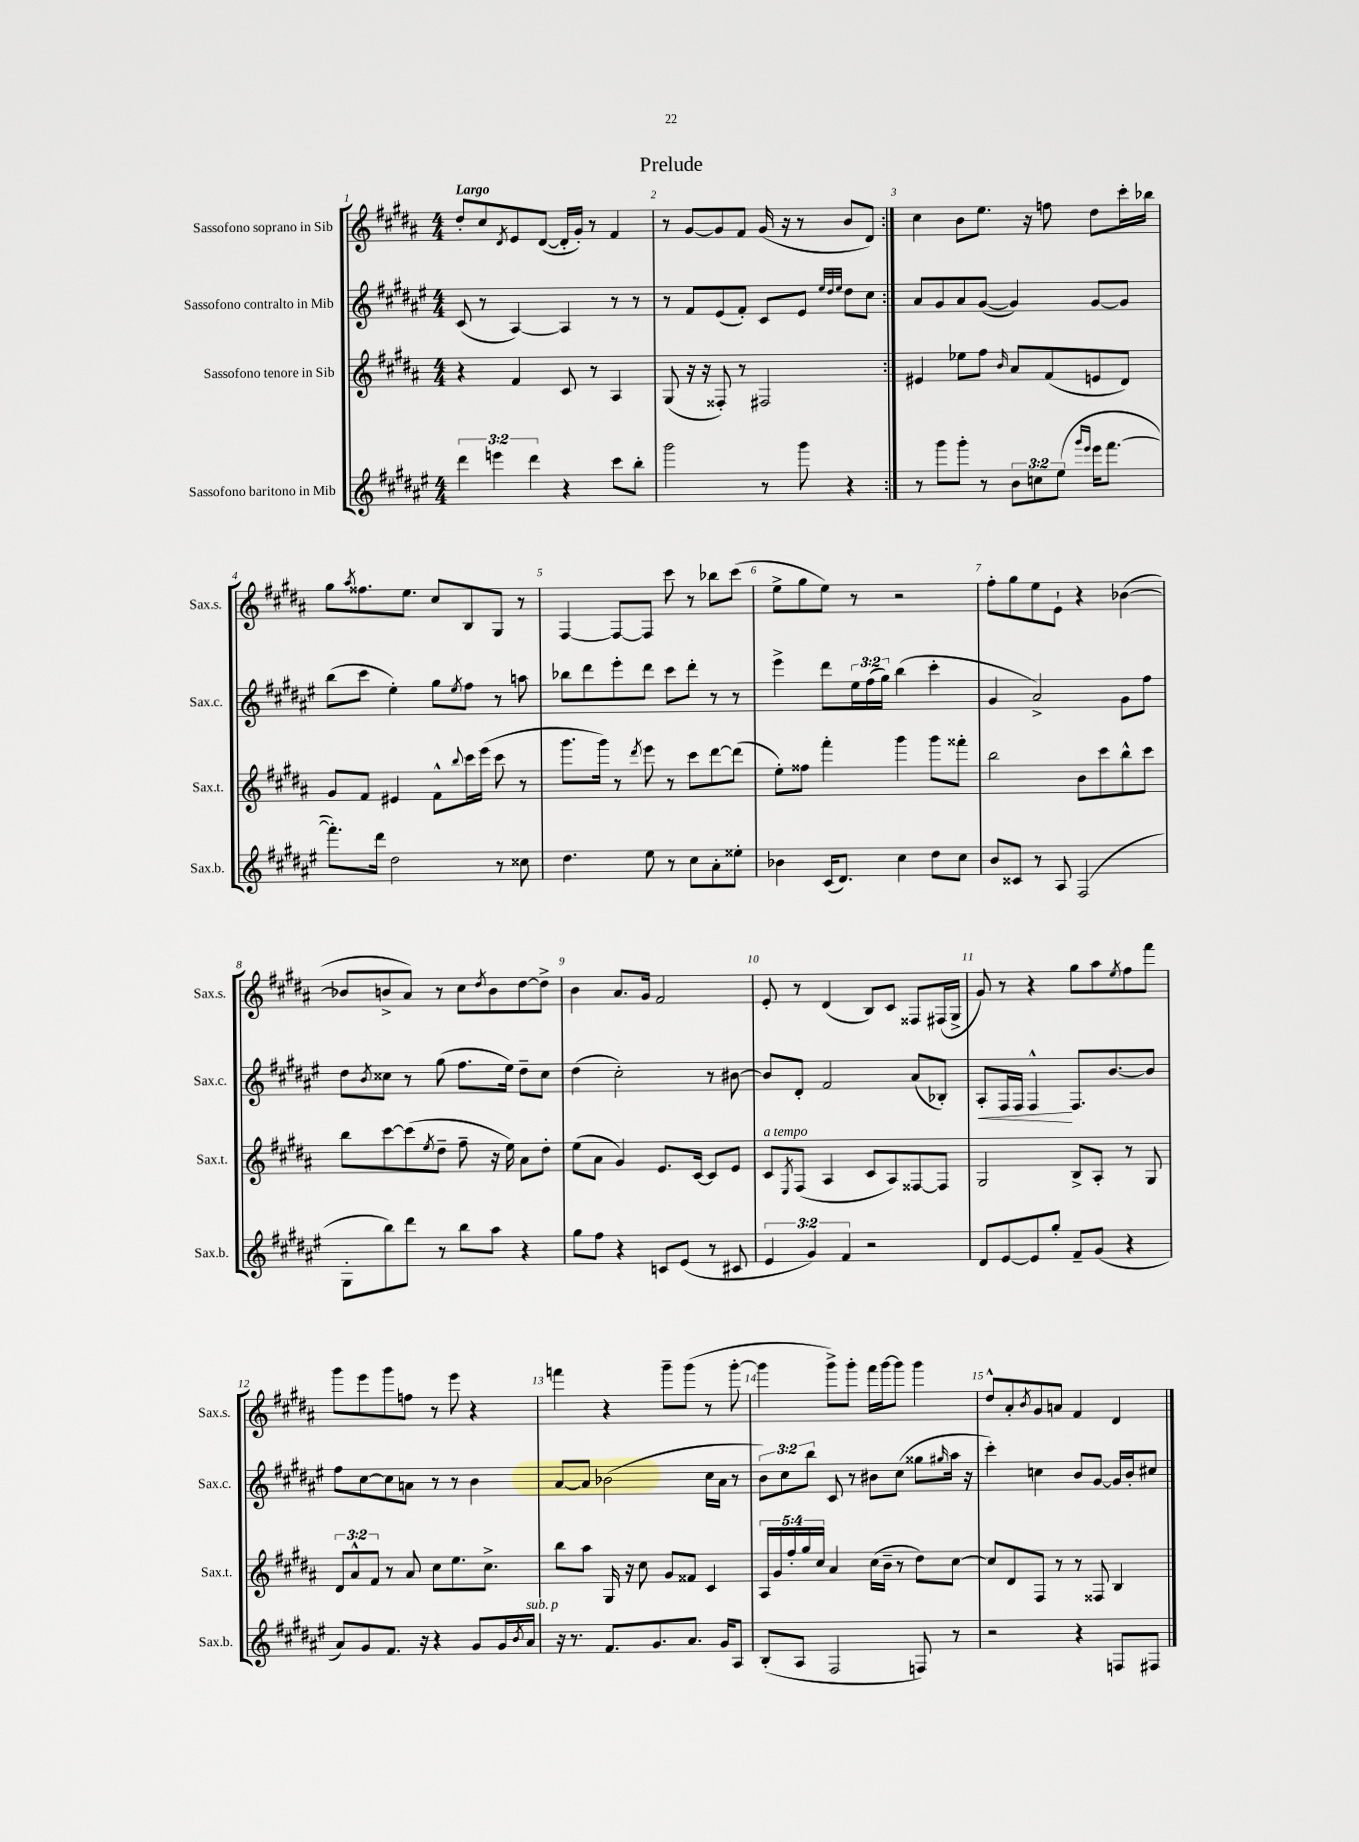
\header { title = "Prelude" }
<<
\new StaffGroup <<
\new Staff = "s0" \with { instrumentName = "Sassofono soprano in Sib" shortInstrumentName = "Sax.s." } {
    \clef treble \key b \major \numericTimeSignature \time 4/4 \tempo "Largo"
    \repeat volta 2 { dis''8-. cis''8 \acciaccatura { dis'8 } e'8 dis'8~( dis'16-. gis'16-.) r8 fis'4 |
    r8 gis'8~ gis'8 fis'8 gis'16( r16 r8 b'8 dis'8) | }
    cis''4 b'8 e''8. r16 f''8 dis''8 cis'''16-. bes''16 |
    gis''8 \acciaccatura { ais''8 } fisis''8. e''8. cis''8 b8 gis8 r8 |
    fis4~ fis8~ fis8 cis'''8 r8 bes''8 cis'''8( |
    e''8-> gis''8 e''8) r8 r2 |
    fis''8-. gis''8 e''8 e'8-! r4 bes'4~( |
    bes'8 b'8-> ais'8) r8 cis''8 \acciaccatura { dis''8 } b'8 dis''8~ dis''8-> |
    b'4 ais'8. gis'16 fis'2 |
    e'8-. r8 dis'4( b8) cis'8 fisis8 fis16( gis16-> |
    gis'8) r8 r4 gis''8 ais''8 \acciaccatura { e''8 } fis''8 fis'''8 |
    gis'''8 e'''8 gis'''8 f''8 r8 e'''8 r4 |
    f'''4 r4 gis'''8-- gis'''8( r8 gis'''8~-. |
    gis'''4 gis'''8->) gis'''8-. fis'''16 gis'''16~ gis'''8 gis'''4 |
    dis''8-^ ais'8-. \acciaccatura { b'8 } gis'8 a'8 fis'4 dis'4 \bar "|." |
}
\new Staff = "s1" \with { instrumentName = "Sassofono contralto in Mib" shortInstrumentName = "Sax.c." } {
    \clef treble \key fis \major \numericTimeSignature \time 4/4 \override Staff.TupletNumber.text = #tuplet-number::calc-fraction-text
    \repeat volta 2 { cis'8( r8 ais4~) ais4 r8 r8 |
    r8 fis'8 eis'8( fis'8-.) cis'8 eis'8 \grace { eis''32 dis''32 eis''32 } dis''8 cis''8 | }
    ais'8 gis'8 ais'8 gis'8~( gis'4) gis'8~ gis'8 |
    b''8( cis'''8 eis''4-.) gis''8 \acciaccatura { eis''8 } fis''8 r8 a''8 |
    bes''8 dis'''8 eis'''8-. dis'''8 cis'''8 dis'''8-. r8 r8 |
    eis'''4-> dis'''8 \tuplet 3/2 { eis''16 fis''16( gis''16) } b''4( cis'''4-. |
    gis'4 ais'2->) gis'8 fis''8 |
    dis''8 \acciaccatura { b'8 } cisis''8 r8 gis''8( fis''8. eis''16) dis''8-- cisis''8 |
    dis''4( cis''2-.) r8 bis'8~ |
    bis'8 dis'8-. fis'2 ais'8( bes8-.) |
    ais8-.\< fis16 fis16 fis4-^\! fis8. b'8.~ b'8 |
    fis''8 cis''8~ cis''8 a'8 r8 r8 b'4 |
    ais'8~ ais'8 bes'2( cis''16 ais'16 r8 |
    \tuplet 3/2 { b'8) cis''8 b''8 } cis'8 r8 bis'8 cis''8( gisis''8 \grace { gis''16 } ais''16 r16 |
    cis'''4-.) c''4 b'8 gis'8~ gis'16 b'16-. cis''8 \bar "|." |
}
\new Staff = "s2" \with { instrumentName = "Sassofono tenore in Sib" shortInstrumentName = "Sax.t." } {
    \clef treble \key b \major \numericTimeSignature \time 4/4 \override Staff.TupletNumber.text = #tuplet-number::calc-fraction-text
    \repeat volta 2 { r4 fis'4 cis'8 r8 ais4 |
    gis8( r16 r16 fisis8-.) r8 fis2 | }
    eis'4 ees''8 fis''8 \grace { b'16 } ais'8 fis'8( e'8 dis'8) |
    gis'8 fis'8 eis'4 fis'8-^ \appoggiatura { b''8 } cis'''16 e'''16( cis'''8 r8 |
    gis'''8. gis'''16) r8 \acciaccatura { dis'''8 } e'''8 r8 cis'''8 dis'''8~ dis'''8( |
    e''8-.) fisis''8 fis'''4-. gis'''4 gis'''8 fisis'''8-. |
    b''2 b'8 cis'''8 b''8-^ cis'''8 |
    b''8 cis'''8~ cis'''8( \acciaccatura { e''8 } dis''8-- fis''8-- r16 e''16) ais'8 dis''8-. |
    e''8( ais'8 gis'4) e'8. cis'16~ cis'8 e'8 |
    cis'8^\markup { \italic "a tempo" } \acciaccatura { e8 } fis8( ais4 cis'8 ais8) fisis8~ fisis8 |
    gis2 b8-> ais8-. r8 gis8 |
    \tuplet 3/2 { dis'8 ais'8-^ fis'8 } r8 ais'8 cis''8 e''8. cis''8.-> |
    b''8 ais''8 gis16 r16 cis''8 gis'8 fisis'8 cis'4 |
    \tuplet 5/4 { ais16 gis'16 fis''16-. gis''16 cis''16 } ais'4 cis''16( b'16-- r8 dis''8) cis''8~ |
    cis''8 dis'8 fis8 r8 r8 fisis8 b4 \bar "|." |
}
\new Staff = "s3" \with { instrumentName = "Sassofono baritono in Mib" shortInstrumentName = "Sax.b." } {
    \clef treble \key fis \major \numericTimeSignature \time 4/4 \override Staff.TupletNumber.text = #tuplet-number::calc-fraction-text
    \repeat volta 2 { \tuplet 3/2 { dis'''4 e'''4 dis'''4 } r4 cis'''8 b''8-. |
    gis'''2 r8 gis'''8 r4 | }
    r8 gis'''8 gis'''8-. r8 \tuplet 3/2 { b'8 c''8 eis''8( } \grace { gis'''16 eis'''16 } eis'''16 fis'''8.~ |
    fis'''8.-.) dis'''16 dis''2 r8 cisis''8 |
    dis''4. eis''8 r8 cis''8 ais'8-. eisis''8-. |
    bes'4 cis'16( dis'8.) cis''4 dis''8 cis''8 |
    b'8 cisis'8 r8 ais8 fis2( |
    gis8-. b''8) dis'''8 r8 b''8 ais''8 r4 |
    gis''8 fis''8 r4 c'8 eis'8( r8 cis'8 |
    \tuplet 3/2 { eis'4 gis'4) fis'4 } r2 |
    dis'8 eis'8~ eis'8 gis''8-. fis'8-- gis'8( r4 |
    ais'8) gis'8 fis'8. r16 r4 gis'8 gis'16 \acciaccatura { b'8 } ais'16^\markup { \italic "sub. p" } |
    r16 r8. fis'8. gis'8. ais'8. gis'16 ais8 |
    b8-.( ais8 fis2 f8) r8 |
    r2 r4 f8 fis8 \bar "|." |
}
>>
>>
\layout { \context { \Score \override BarNumber.break-visibility = ##(#f #t #t) barNumberVisibility = #all-bar-numbers-visible } }
